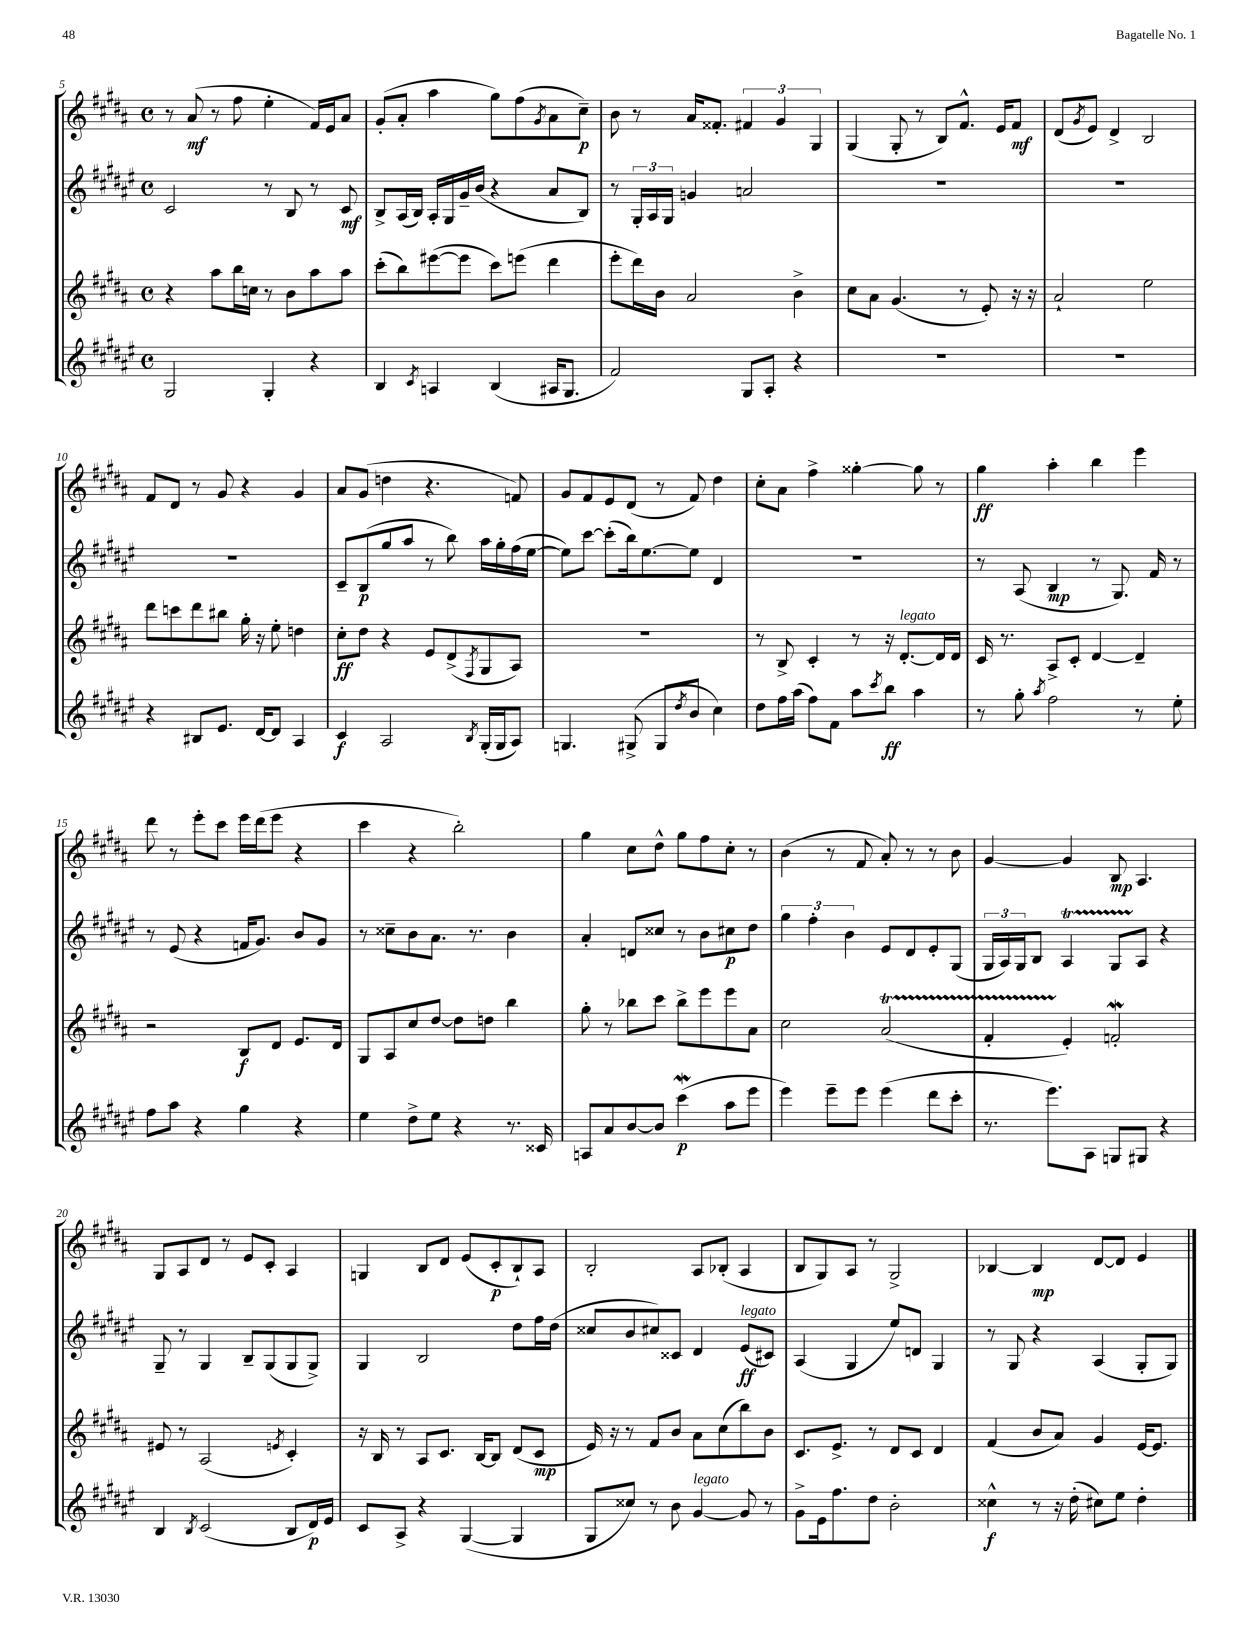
<<
\new StaffGroup <<
\new Staff = "s0" {
    \clef treble \key b \major \defaultTimeSignature \time 4/4
    r8 ais'8\mf( r8 fis''8 e''4-. fis'16) e'16 ais'8 |
    gis'8-.( ais'8-. ais''4 gis''8) fis''8( \acciaccatura { gis'8 } ais'8 cis''8--\p) |
    b'8 r8 ais'16 fisis'8.-. \tuplet 3/2 { fis'4 gis'4 gis4 } |
    gis4( gis8-. r8 b8) fis'8.-^ e'16 fis'8\mf |
    dis'8( \acciaccatura { gis'8 } e'8) dis'4-> b2 |
    fis'8 dis'8 r8 gis'8 r4 gis'4 |
    ais'8 gis'8( d''4 r4. f'8) |
    gis'8 fis'8 e'8 dis'8( r8 fis'8) dis''4 |
    cis''8-. ais'8 fis''4-> gisis''4~-. gisis''8 r8 |
    gis''4\ff ais''4-. b''4 e'''4 |
    dis'''8 r8 e'''8-. cis'''8 e'''16 dis'''16( e'''8 r4 |
    cis'''4 r4 b''2-.) |
    gis''4 cis''8 dis''8-^ gis''8 fis''8 cis''8-. r8 |
    b'4( r8 fis'8 ais'8-.) r8 r8 b'8 |
    gis'4~ gis'4 b8\mp ais4. |
    gis8 ais8 dis'8 r8 e'8 cis'8-. ais4 |
    g4 b8 dis'8 e'8( cis'8-.\p b8-!) ais8 |
    b2-. ais8 bes8-.( ais4 |
    b8 gis8) ais8 r8 gis2-> |
    bes4~ bes4\mp dis'8~ dis'8 e'4 \bar "|." |
}
\new Staff = "s1" {
    \clef treble \key fis \major \defaultTimeSignature \time 4/4
    cis'2 r8 b8 r8 cis'8\mf |
    b8-> ais16( b16) ais16-. gis16 gis'16-- b'16( r4 ais'8 b8) |
    r8 \tuplet 3/2 { gis16-. ais16 gis16 } g'4 a'2 |
    R1 |
    R1 |
    R1 |
    cis'8-- b8\p( gis''8 ais''8 r8 b''8) ais''16 gis''16-. fis''16( eis''16~ |
    eis''8) cis'''8~ cis'''8-.( b''16) eis''8.~ eis''8 dis'4 |
    R1 |
    r8 ais8( b4\mp r8 gis8.) fis'16 r8 |
    r8 eis'8( r4 f'16 gis'8.) b'8 gis'8 |
    r8 cisis''8-- b'8 ais'8. r8. b'4 |
    ais'4-. d'8 cisis''8 r8 b'8 cis''8\p dis''8 |
    \tuplet 3/2 { gis''4 fis''4-. b'4 } eis'8 dis'8 eis'8-. gis8( |
    \tuplet 3/2 { gis16 ais16) gis16 } b8 ais4\startTrillSpan gis8 ais8\stopTrillSpan r4 |
    gis8-- r8 gis4 b8-- gis8( gis8 gis8->) |
    gis4 b2 dis''8 fis''16 dis''16( |
    cisis''8 b'8 cis''8) cisis'8 dis'4 eis'8\ff^\markup { \italic "legato" }( cis'8) |
    ais4( gis4 eis''8) d'8 gis4 |
    r8 gis8 r4 ais4( gis8-. gis8) \bar "|." |
}
\new Staff = "s2" {
    \clef treble \key b \major \defaultTimeSignature \time 4/4
    r4 ais''8 b''16 c''16 r8 b'8 ais''8 ais''8 |
    cis'''8-.( b''8) eis'''8~( eis'''8 cis'''8) e'''8( dis'''4 |
    e'''8-. dis'''16) b'16 ais'2 b'4-> |
    cis''8 ais'8 gis'4.( r8 e'8-.) r16 r16 |
    ais'2-! e''2 |
    dis'''8 c'''8 dis'''8 bis''8 gis''16-. r16 e''8-. d''4 |
    cis''8-.\ff dis''8 r4 e'8 dis'8->( \acciaccatura { fis8 } gis8 ais8) |
    r1 |
    r8 b8-> cis'4-. r8 r16 dis'8.~-.^\markup { \italic "legato" } dis'16 dis'16 |
    cis'16 r8. ais8-> cis'8-. dis'4~ dis'4-- |
    r2 b8\f dis'8 e'8. dis'16 |
    gis8 ais8 cis''8 dis''8~ dis''8 d''8 b''4 |
    gis''8-. r8 bes''8 cis'''8 bes''8-> e'''8 e'''8 ais'8 |
    cis''2 ais'2\startTrillSpan( |
    fis'4-. e'4-.\stopTrillSpan) f'2-.\mordent |
    eis'8 r8 ais2( \acciaccatura { e'8 } cis'4-.) |
    r16 b16 r8 ais8 cis'8. b16~ b8 dis'8( cis'8\mp |
    e'16) r16 r8 fis'8 b'8 ais'8 cis''8( b''8) b'8 |
    cis'8. e'8.-> r8 dis'8 cis'8 dis'4 |
    fis'4( b'8 ais'8) gis'4 e'16~ e'8. \bar "|." |
}
\new Staff = "s3" {
    \clef treble \key fis \major \defaultTimeSignature \time 4/4
    gis2 gis4-. r4 |
    b4 \acciaccatura { cis'8 } a4 b4( ais16 gis8. |
    fis'2) gis8 ais8-. r4 |
    r1 |
    R1 |
    r4 bis8 eis'8. dis'16~ dis'8 ais4 |
    cis'4\f ais2 \acciaccatura { b8 } gis16-.( gis16 ais8) |
    g4. gis8->( gis8 \acciaccatura { dis''8 } b'8 cis''4) |
    dis''8 fis''16 ais''16( fis''8) fis'8 ais''8 \acciaccatura { cis'''8 } b''8\ff ais''4 |
    r8 gis''8-. \acciaccatura { ais''8 } fis''2 r8 eis''8-. |
    fis''8 ais''8 r4 gis''4 r4 |
    eis''4 dis''8-> eis''8 r4 r8. cisis'16 |
    a8 ais'8 b'8~ b'8 cis'''4\mordent\p( ais''8 eis'''8 |
    eis'''4) eis'''8-- eis'''8 eis'''4( dis'''8 cis'''8-. |
    r8. eis'''8.) ais8 g8 gis8 r4 |
    b4 \acciaccatura { b8 } cis'2( b8 dis'16\p) eis'16 |
    cis'8 ais8-> r4 gis4~( gis4 |
    gis8 cisis''8) r8 b'8 gis'4~^\markup { \italic "legato" } gis'8 r8 |
    gis'8-> eis'16 fis''8. dis''8 b'2-. |
    cisis''4-^\f r8 r16 dis''16-.( cis''8) eis''8 dis''4-. \bar "|." |
}
>>
>>
\layout { \context { \Score currentBarNumber = #5 } }
